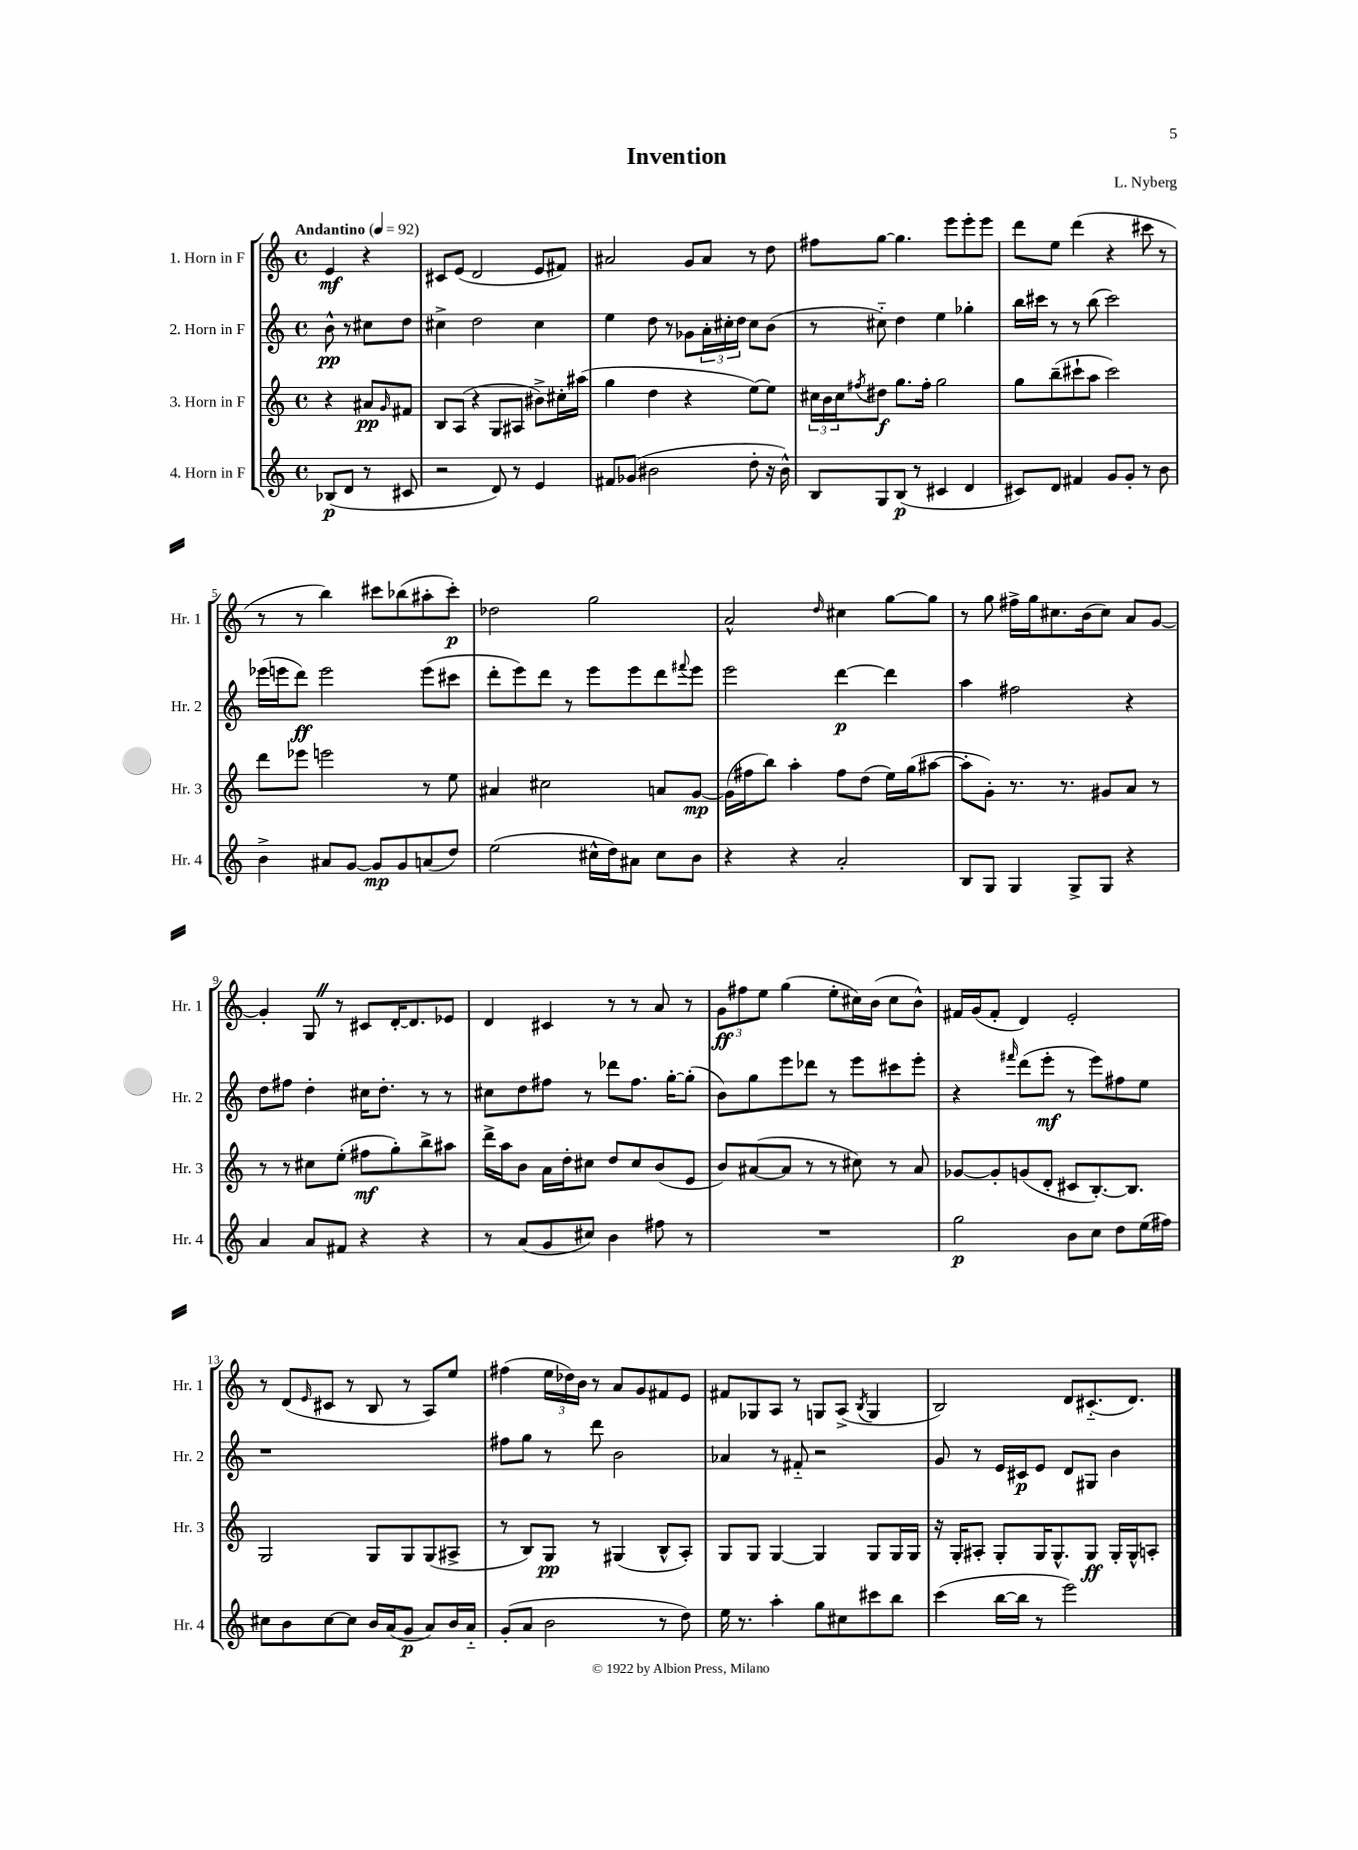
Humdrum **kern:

**kern	**kern	**kern	**kern
*staff4	*staff3	*staff2	*staff1
*clefG2	*clefG2	*clefG2	*clefG2
*k[]	*k[]	*k[]	*k[]
*M4/4	*M4/4	*M4/4	*M4/4
*met(c)	*met(c)	*met(c)	*met(c)
*MM92	*MM92	*MM92	*MM92
(8B-	4r	8b^^	4e
8d	.	8r	.
8r	8a#	8cc#	4r
.	16qqg	.	.
8c#	8f#	8dd	.
=	=	=	=
2r	8B	4cc#^	8c#
.	(8A	.	(8e
.	4r	2dd	2d
8d)	8G	.	.
8r	8A#	.	.
4e	8b#^)	4cc#	8e
.	16cc#'	.	8f#)
.	(16aa#	.	.
=	=	=	=
8f#	4gg	4ee	2a#
(8g-	.	.	.
2b#	4dd	8dd	.
.	.	8r	.
.	4r	8g-	8g
.	.	24a'	8a#
.	.	24cc#'	.
.	.	24dd	.
8dd'	[8ee)	8cc#	8r
16r	8ee]	(8b	8dd
16b#^^)	.	.	.
=	=	=	=
8B	24cc#	8r	8ff#
.	24b	.	.
.	24cc#	.	.
.	8qff#	.	.
8G	8dd#	8cc#'~)	[8gg
(8B	8.gg	4dd	4.gg]
8r	.	.	.
.	16ff#'	.	.
4c#	2gg	4ee	.
.	.	.	8eee
4d	.	4gg-'	8eee'
.	.	.	8eee
=	=	=	=
8c#)	8gg	16bb	8ddd
.	.	16ccc#	.
8d	(8bb~	8r	8ee
4f#	8ccc#`	8r	(4ddd
.	8aa	(8bb	.
8g	2ccc#)	2ccc#)	4r
8g'	.	.	.
8r	.	.	8ccc#
8b	.	.	8r
=	=	=	=
4b^	8ddd	(16eee-	8r
.	.	16eee	.
.	8eee-	8ddd)	8r
8a#	2eee	2eee	4bb)
[8g	.	.	.
8g]	.	.	8ccc#
8g	.	.	(8bb-
(8a	8r	(8eee	8aa#'
8dd)	8ee	8ccc#	8ccc#')
=	=	=	=
(2ee	4a#	8ddd'	2dd-
.	.	8eee)	.
.	2cc#	8ddd	.
.	.	8r	.
16cc#^^	.	8eee	2gg
16dd)	.	.	.
8a#	.	8eee	.
8cc#	8a	8ddd	.
.	.	8qqfff#	.
8b	[8g	8eee	.
=	=	=	=
4r	(16g]	2eee	2a^^
.	16ff#	.	.
.	8bb)	.	.
4r	4aa'	.	.
.	.	.	16qqdd
2a'	8ff#	[4ddd	4cc#
.	(8dd	.	.
.	16ee)	4ddd]	[8gg
.	(16gg	.	.
.	[8aa#	.	8gg]
=	=	=	=
8B	8aa#']	4aa	8r
8G	8g')	.	8gg
4G	8.r	2ff#	16ff#^
.	.	.	16gg
.	.	.	8.cc#
.	8.r	.	.
8G^	.	.	.
.	.	.	(16b
8G	8g#	.	8cc#)
4r	8a	4r	8a
.	8r	.	[8g
=	=	=	=
4a	8r	8dd	4g']
.	8r	8ff#	.
8a	8cc#	4dd'	8G
8f#	(8ee'	.	8r
4r	8ff#	16cc#	8c#
.	.	8.dd'	.
.	8gg')	.	[16d'
.	.	.	8.d]
4r	8bb^	8r	.
.	8aa#	8r	8e-
=	=	=	=
8r	16ddd^	8cc#	4d
.	16aa	.	.
(8a	8b	8dd	.
8g	16a	8ff#	4c#
.	16dd'	.	.
8cc#)	8cc#	8r	.
4b	8dd	8ddd-	8r
.	8cc#	8.ff#	8r
8ff#	(8b	.	8a
.	.	[16gg'	.
8r	8e	(8gg']	8r
=	=	=	=
1r	8b)	8b)	12g
.	.	.	12ff#
.	([8a#	8gg	.
.	.	.	12ee
.	8a#]	8eee	(4gg
.	8r	8ddd-	.
.	8r	8r	8ee'
.	8cc#)	8eee	16cc#)
.	.	.	(16b
.	8r	8ccc#	8cc#
.	8a#	8eee'	8b^^)
=	=	=	=
2gg	[8g-	4r	16f#
.	.	.	(16g
.	8g-']	.	8f#'
.	.	16qqfff#	.
.	(8g	(8ddd	4d)
.	8d'	8eee'	.
8b	8c#	8r	2e'
8cc	[8.B')	8eee)	.
8dd	.	8ff#	.
.	8.B]	.	.
(16ee	.	8ee	.
16ff#)	.	.	.
=	=	=	=
8cc#	2G	1r	8r
8b	.	.	(8d
.	.	.	16qqe
[8cc#	.	.	8c#
8cc#]	.	.	8r
16b	8G	.	8B
(16a	.	.	.
8g	8G	.	8r
8a)	(8G	.	8A)
16b	8A#^	.	8ee
16a'~	.	.	.
=	=	=	=
(8g'	8r	8ff#	(4ff#
8a	8B)	8gg	.
2b	8G	8r	24ee
.	.	.	24dd-)
.	.	.	24b
.	8r	8ddd	8r
.	(4G#	2b	8a
.	.	.	8g
8r	8B^^	.	8f#
8dd)	8A')	.	8e
=	=	=	=
16ee	8G	4a-	8f#
8.r	.	.	.
.	8G	.	8G-
4aa'	[4G	8r	8A
.	.	8f#'~	8r
8gg	4G]	2r	8G
8cc#	.	.	(8A^
.	.	.	8qB
8ccc#	8G	.	4G
8bb	16G	.	.
.	16G	.	.
=	=	=	=
(4ccc	16r	8g	2B)
.	16G'	.	.
.	8A#'	8r	.
[16bb	8G'	16e	.
16bb]	.	16c#	.
8r	16G	8e	.
.	8.G^^	.	.
2eee)	.	8d	8d
.	8G	8G#	(8.c#'~
.	16G'	4b	.
.	16G^^	.	8.d)
.	8A'	.	.
==	==	==	==
*-	*-	*-	*-
